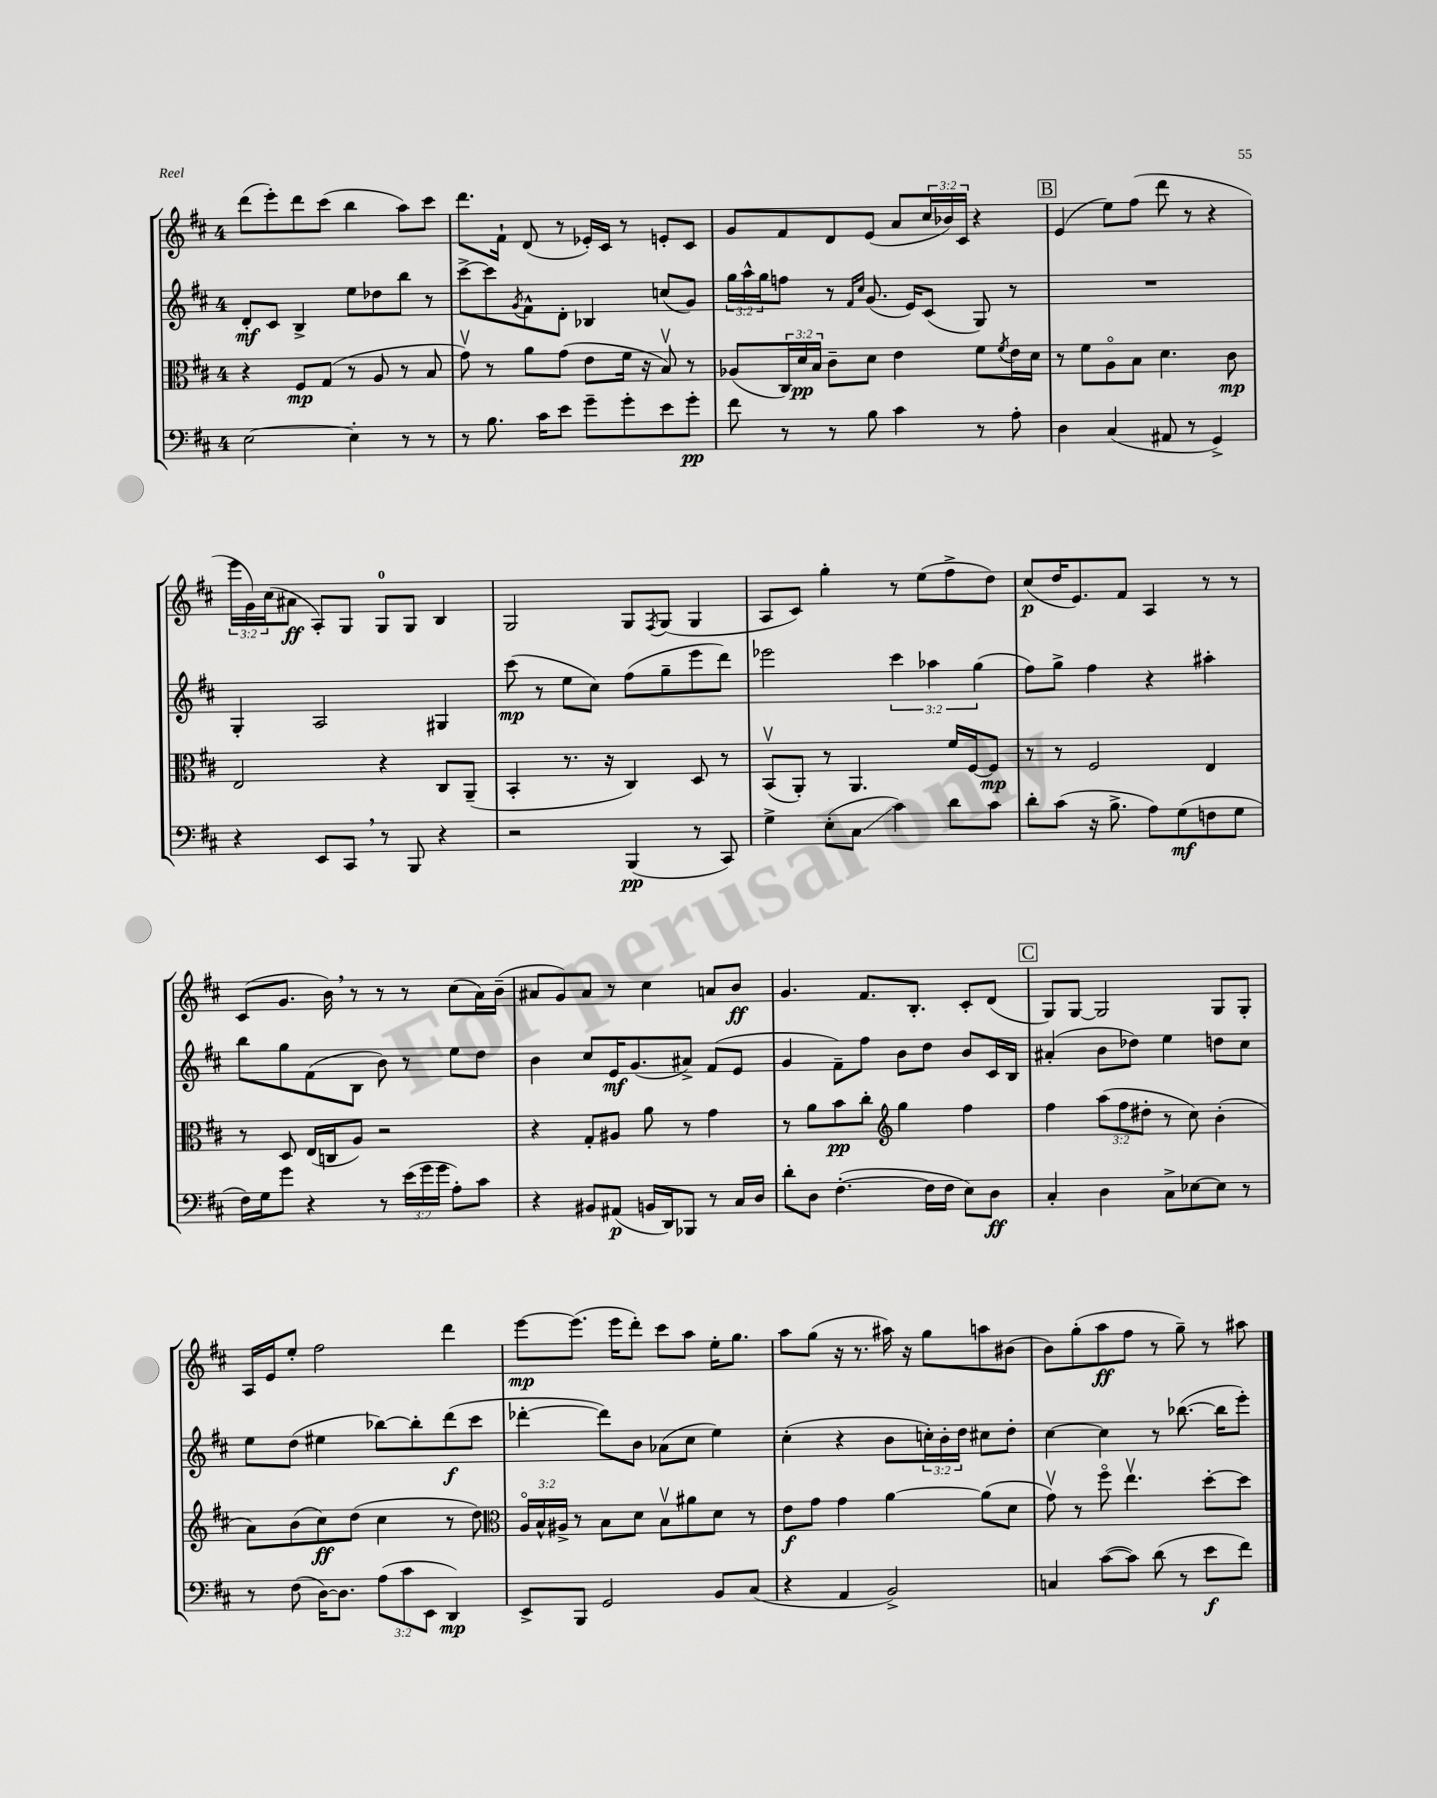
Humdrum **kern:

**kern	**kern	**kern	**kern
*staff4	*staff3	*staff2	*staff1
*clefF4	*clefC3	*clefG2	*clefG2
*k[f#c#]	*k[f#c#]	*k[f#c#]	*k[f#c#]
*M4/4	*M4/4	*M4/4	*M4/4
[2E	4r	8d'	(8ddd
.	.	8c#	8eee')
.	8F#	4B^	8ddd
.	(8G	.	(8ccc#
4E']	8r	8ee	4bb
.	8A	8dd-	.
8r	8r	8bb	8aa)
8r	8B	8r	8ccc#
=	=	=	=
8r	8gv)	[8ccc#^	8.ddd
8.B	8r	8ccc#]	.
.	.	.	16f#`
.	.	8qg	.
.	8a	8f#^^	(8d
16c#	.	.	.
8e	(8g	8d'	8r
8g~	8e	4B-	16e-')
.	.	.	16c#
8g'	16f#	.	8r
.	16r	.	.
8e	8Bv)	(8cc	8e'
8g'	8r	8g)	8c#
=	=	=	=
8f#	(8A-	24gg	8g
.	.	24aa^^	.
.	.	24gg	.
8r	24C#)	8ff	8f#
.	24d	.	.
.	24B	.	.
8r	8c#~	8r	8d
.	.	16qqf#	.
.	.	16qqcc#	.
8B	8d	(8.g	(8e
4c#	4e	.	8a
.	.	16e)	.
.	.	(8c#	24cc#
.	.	.	24b-)
.	.	.	24c#
8r	8f#	8G)	4r
.	8qf#	.	.
8A'	16e	8r	.
.	16d	.	.
=	=	=	=
4D	8r	1r	(4e
.	8f#	.	.
(4C#	8Ao	.	8ee)
.	8B	.	(8ff#
8AA#	4.d	.	8ddd
8r	.	.	8r
4GG^)	.	.	4r
.	8c#	.	.
=	=	=	=
4r	2E	4G'	24eee
.	.	.	24g)
.	.	.	(24cc#
.	.	.	8a#
8EE	.	2A	8A')
8CC#	.	.	8G
8r	4r	.	8G
8BBB	.	.	8G
4r	8C#	4G#	4B
.	(8AA~	.	.
=	=	=	=
2r	4BB'	(8ccc#	2G
.	.	8r	.
.	8.r	8ee	.
.	.	8cc#)	.
.	16r	.	.
(4BBB	4C#)	(8ff#	8G
.	.	.	8qF#
.	.	8gg~	(8G
8r	8D	8eee	4G
8CC#)	8r	8ddd)	.
=	=	=	=
4G^	(8BBv	2eee-	8A
.	8AA')	.	8c#)
(8E'	8r	.	4gg'
8C#	4.AA	.	.
4c#)	.	6ccc#	8r
.	.	.	(8ee
.	.	6aa-	.
8d	16f#	.	8ff#^
.	[16F#	.	.
.	.	(6gg	.
8c#	8F#]	.	8dd)
=	=	=	=
8d'	8r	8ff#)	(8cc#
(8c#	8r	8gg^	16dd
.	.	.	8.e)
16r	2F#	4ff#	.
8.B^	.	.	.
.	.	.	8f#
8A)	.	4r	4A
(8G	.	.	.
8F	4E	4aa#'	8r
8G	.	.	8r
=	=	=	=
16F#)	8r	8bb	(8c#
16G	.	.	.
8g	8D	8gg	8.g
4r	(16E	(8f#	.
.	16C	.	16b)
.	8A)	8B	8r
8r	2r	8b)	8r
(24e	.	8r	8r
24g	.	.	.
24g	.	.	.
8A')	.	8ee	(8cc#
8c#	.	8dd	16a)
.	.	.	(16b~
=	=	=	=
4r	4r	4b	8a#
.	.	.	8g)
8BB#	8G'	8cc#	8a#
(8AA#	8A#	16e	8r
.	.	(8.g	.
16BB	8a	.	4cc#
16DD)	.	.	.
8BBB-	8r	8a#^)	.
8r	4g	(8f#	8a
16C#	.	8e	8b
16D	.	.	.
=	=	=	=
8d'	8r	4g	4.g
8D	8a	.	.
([4.F#'	8b	8f#~)	.
.	8cc#'	8ff#	8.f#
*	*clefG2	*	*
.	4gg	8b	.
.	.	.	8.B'
16F#]	.	8dd	.
16F#	.	.	.
8E)	4ff#	8b	8c#'
8D	.	16c#	(8d
.	.	16B	.
=	=	=	=
4C#'	4ff#	(4a#'	8G)
.	.	.	[8G
4D	(12aa	8b	2G]
.	12ff#	.	.
.	.	8dd-)	.
.	12dd#'	.	.
8C#^	8r	4ee	.
[8E-	8cc#)	.	.
8E-]	(4b'	8dd	8G
8r	.	8cc#	8G'
=	=	=	=
8r	8a)	8ee	16A
.	.	.	16e
(8F#	(8b	(8dd	8ee'
[16D)	8cc#)	4ee#	2ff#
8.D]	.	.	.
.	(8dd	.	.
(12A	4cc#	[8bb-)	.
12c#	.	.	.
.	.	8bb-']	.
12EE	.	.	.
4DD)	8r	(8ddd	4ddd
.	8dd)	8ccc#	.
=	=	=	=
*	*clefC3	*	*
8EE^	24Ao	[4ddd-'	[8eee
.	24B^^	.	.
.	24A#^	.	.
8BBB	8r	.	(8.eee]
2GG	8B	8ddd-])	.
.	.	.	16eee
.	8d	8b	8ddd')
.	8Bv	(8a-	8ccc#
.	8a#	8cc#	8aa
8BB	8d	4ee)	16ee'
.	.	.	8.gg
(8C#	8r	.	.
=	=	=	=
4r	8e	(4cc#'	8aa
.	8g	.	(8gg
4AA	4g	4r	16r
.	.	.	8.r
2BB^)	[4a	8b	16aa#)
.	.	.	16r
.	.	24cc')	8gg
.	.	24b'	.
.	.	24dd	.
.	(8a]	8cc#	8aa
.	8d	8dd'	(8b#
=	=	=	=
4C	8gv)	[4cc#	8b)
.	8r	.	(8gg'
([8c#	8ff#o	4cc#]	8aa
8c#])	4.eev	.	8ff#
(8d	.	8r	8r
8r	.	([8.bb-	8gg~)
8e	[8dd'	.	8r
.	.	16bb-]	.
8f#)	8dd]	8eee')	8aa#
==	==	==	==
*-	*-	*-	*-
